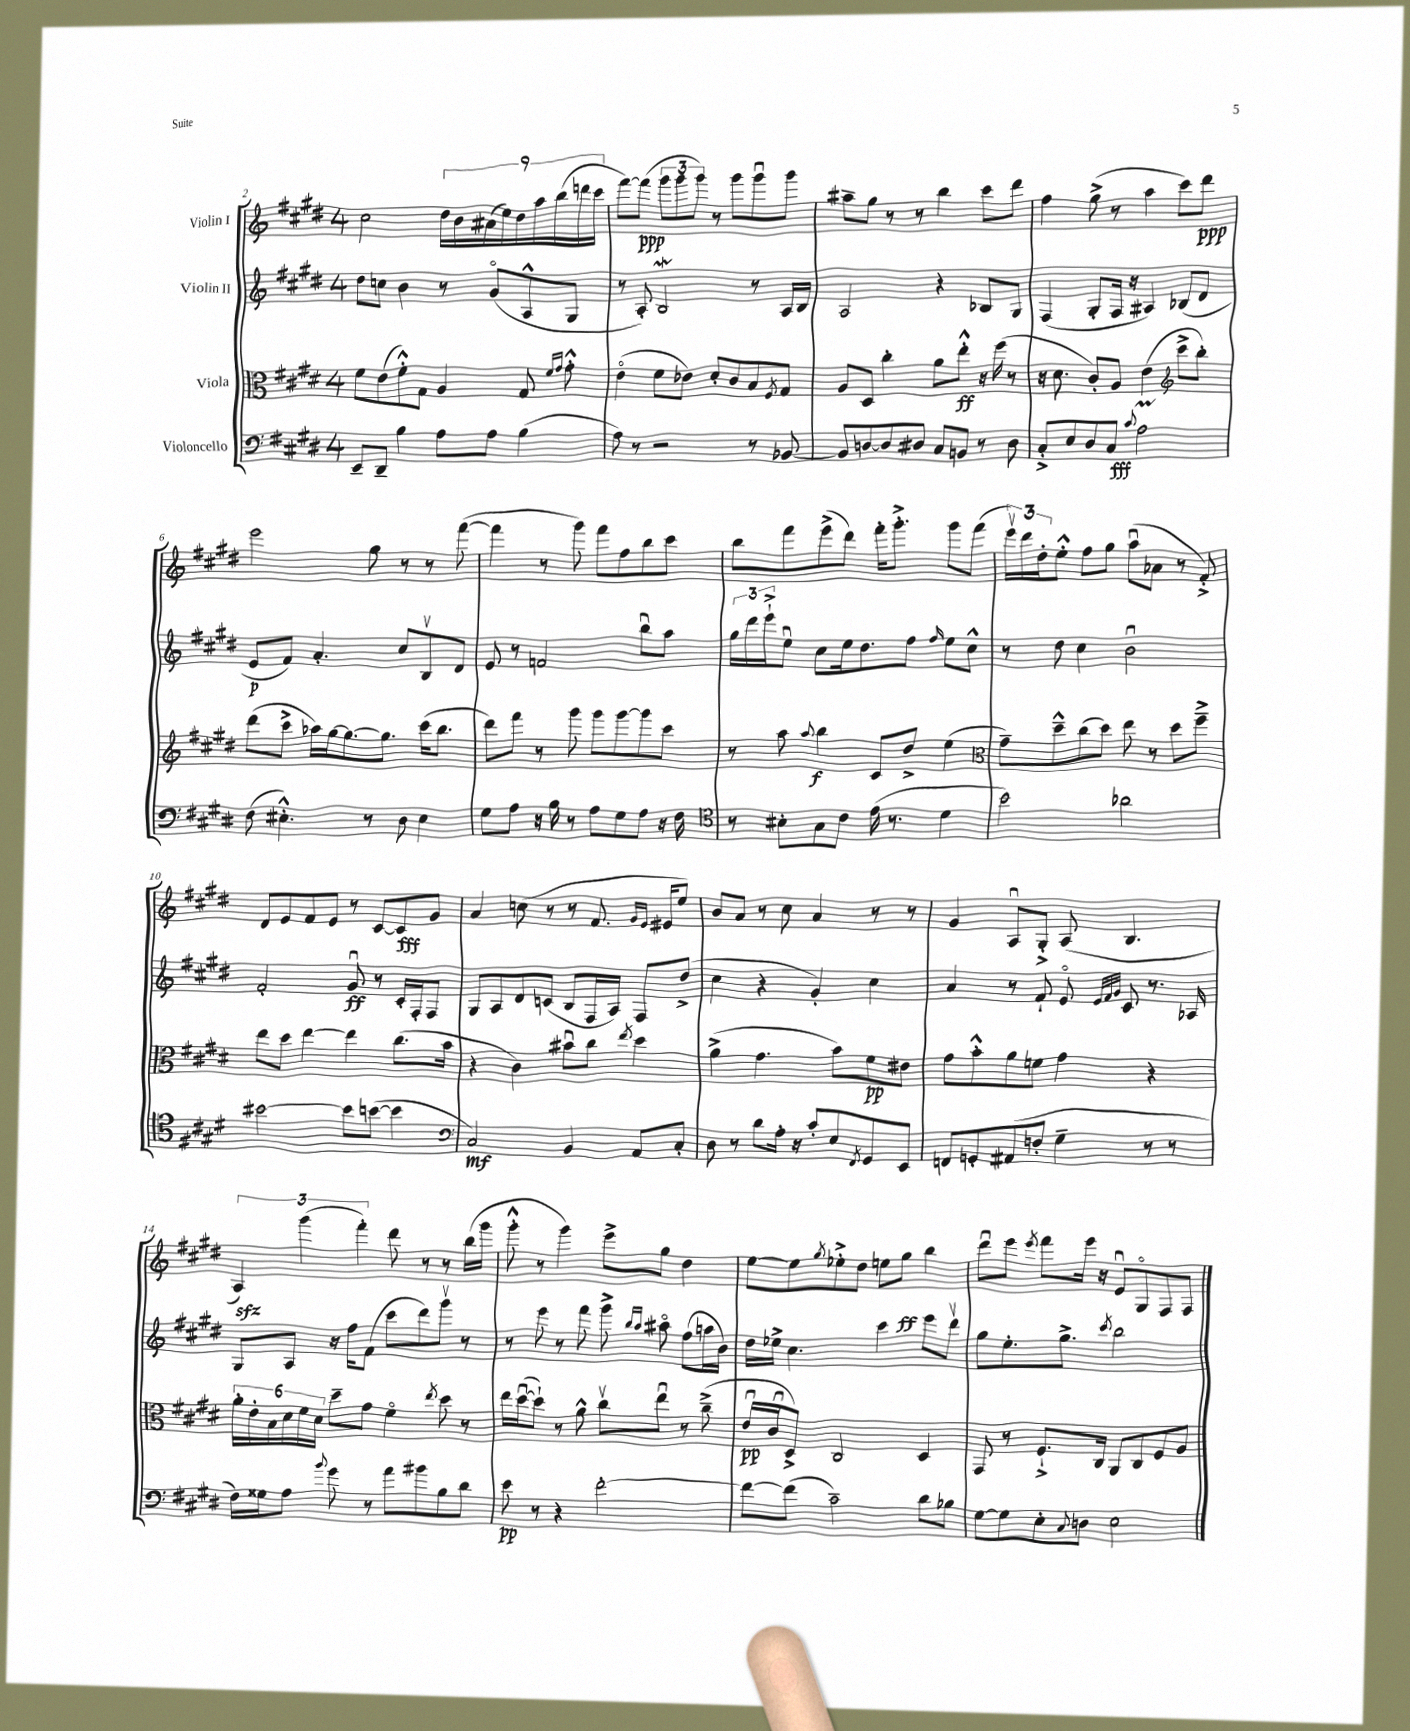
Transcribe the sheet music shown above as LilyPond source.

<<
\new StaffGroup <<
\new Staff = "s0" \with { instrumentName = "Violin I" } {
    \clef treble \key e \major \once \override Staff.TimeSignature.style = #'single-digit \time 4/4
    cis''2 \tuplet 9/8 { dis''16 b'16 ais'16( e''16) dis''16 a''16 b''16( d'''16 cis'''16 } |
    fis'''8~) fis'''8\ppp( \tuplet 3/2 { gis'''8 gis'''8 gis'''8) } r8 gis'''8 gis'''8\downbow gis'''8 |
    ais''8-- gis''8 r8 r8 b''4 cis'''8 dis'''8 |
    fis''4 gis''8->( r8 a''4 cis'''8) dis'''8\ppp |
    e'''2 gis''8 r8 r8 fis'''8~( |
    fis'''4 r8 gis'''8) fis'''8 fis''8 b''8 cis'''8 |
    b''8 fis'''8 e'''8->( dis'''8) fis'''16-. gis'''8.-.-> gis'''8 fis'''8( |
    \tuplet 3/2 { e'''16\upbow) dis'''16 dis''16-. } e''8-.-^ fis''8 gis''8 a''8\downbow( aes'8 r8 fis'8-.->) |
    dis'8 e'8 fis'8 e'8 r8 cis'8~ cis'8\fff gis'8 |
    a'4 c''8( r8 r8 fis'8. \grace { gis'16 e'16 } eis'16 e''8) |
    b'8 a'8 r8 cis''8 a'4 r8 r8 |
    gis'4 a8\downbow gis8-.-> a8( b4. |
    \tuplet 3/2 { a4\sfz) gis'''4( fis'''4-.) } dis'''8 r8 r8 b''16( gis'''16 |
    gis'''8-.-^ r8 gis'''4) e'''8-> gis''8 dis''4 |
    e''8~ e''8 \acciaccatura { gis''8 } ees''8-.-> dis''8 e''8 gis''8\ff b''4 |
    dis'''8\downbow e'''8 \acciaccatura { e'''8 } fis'''8 e'''16 r16 e'8\downbow gis8\flageolet fis8 fis8 \bar "|." |
}
\new Staff = "s1" \with { instrumentName = "Violin II" } {
    \clef treble \key e \major \once \override Staff.TimeSignature.style = #'single-digit \time 4/4
    dis''8 c''8 b'4 r8 gis'8\flageolet( a8-^ gis8 |
    r8 a8-.) b2\mordent r8 a16 b16 |
    a2 r4 bes8 gis8 |
    fis4( gis8-. fis16 r16 ais4) bes8( dis'8 |
    e'8\p fis'8) a'4.-. cis''8 b8\upbow dis'8 |
    e'8 r8 f'2 b''8\downbow a''8 |
    \tuplet 3/2 { gis''16 dis'''16 e'''16-!-> } e''8\downbow cis''8 e''16 dis''8. fis''8 \grace { fis''16 } e''8 cis''8-^ |
    r8 dis''8 cis''4 b'2\downbow |
    fis'2-. gis'8\downbow\ff r8 cis'16-. fis16-. fis8 |
    gis8 a8 dis'8 c'8( b8 fis16 a16) fis8 dis''8->( |
    cis''4 r4 gis'4-.) cis''4 |
    a'4 r8 fis'8-! e'8\flageolet \grace { e'32 fis'32 gis'32 } cis'8 r8. aes16 |
    gis8 a8 r16 fis''16 fis'8( cis'''8 dis'''8) gis'''8\upbow r8 |
    r8 e'''8 r8 fis'''8 gis'''8-> \grace { b''16 a''16 } ais''8\flageolet fis''8( a''16 b'16) |
    dis''16 ees''16-> cis''4. cis'''4 e'''8 dis'''8\upbow |
    gis''8 e''8.-. gis''8.-> \acciaccatura { cis'''8 } b''2 \bar "|." |
}
\new Staff = "s2" \with { instrumentName = "Viola" } {
    \clef alto \key e \major \once \override Staff.TimeSignature.style = #'single-digit \time 4/4
    fis'8 e'8( fis'8-.-^) gis8 a4 gis8 \grace { fis'16 gis'16 } gis'8-.-^ |
    e'4\flageolet( fis'8 ees'8) dis'8-. cis'8 b8 \acciaccatura { fis8 } gis8 |
    a8 dis8 cis''4-. a'8 e''8-.-^\ff r16 fis''16( r8 |
    r16 dis'8. cis'8-.) a8 e'4( \clef treble cis'''8-> b''8-.) |
    dis'''8( cis'''8-> aes''16) gis''16~ gis''8.~ gis''8. cis'''16( b''8. |
    dis'''8) fis'''8 r8 gis'''8 gis'''8 gis'''8~ gis'''8 cis'''8 |
    r8 a''8 \appoggiatura { a''8 } b''4\f cis'8 dis''8-> e''4( |
    \clef alto gis'8--) dis''8---^ cis''8( dis''8) e''8 r8 dis''8 fis''8---> |
    e''8 dis''8 e''4~ e''4 cis''8.( b'16 |
    r4 cis'4) bis'8\downbow cis''8 \acciaccatura { e''8 } dis''4 |
    a'4->( gis'4. b'8) fis'8\pp eis'8 |
    gis'8 b'8-.-^ a'8 f'8 gis'4 r4 |
    \tuplet 6/4 { a'16-. e'16-. b16 dis'16 fis'16 dis'16 } dis''8-- gis'8 fis'4\flageolet \acciaccatura { e''8 } dis''8 r8 |
    e''16 dis''16~\downbow( dis''8-!) r8 a'8-^ cis''8\upbow e''8\downbow r8 cis''8--->( |
    e'16\downbow\pp cis'16\downbow dis8->) cis2 dis4 |
    gis,8 r8 fis8.-!-> cis16 a,8 cis8 fis8 a8 \bar "|." |
}
\new Staff = "s3" \with { instrumentName = "Violoncello" } {
    \clef bass \key e \major \once \override Staff.TimeSignature.style = #'single-digit \time 4/4
    e,8-- dis,8-- b4 a8 a8 b4( |
    a8) r8 r2 r8 bes,8~ |
    bes,8 d8~ d8 dis8 cis8 b,8 r8 dis8 |
    cis8-.-> e8 dis8 cis8\fff \appoggiatura { cis'8 } a2\prall |
    fis8( eis4.-.-^) r8 dis8 eis4 |
    gis8 a8 r16 b16 r8 a8 gis8 a8 r16 fis16 |
    \clef tenor r8 bis8-. gis8 cis'8 e'16( r8. dis'4 |
    b'2) aes'2 |
    bis'2~ bis'8 b'8~( b'4 |
    \clef bass cis2\mf) b,4 a,8 cis8-. |
    dis8 r8 dis'8 a16-. r16 cis'8-. e8 \acciaccatura { fis,8 } gis,8 e,8 |
    f,8 g,8-. ais,8( f8-. gis4-- r8 r8 |
    fis16) gisis16 a8 \appoggiatura { b'8 } gis'8 r8 a'8 bis'8 b8 dis'8 |
    e'8\pp r8 r4 fis'2~-. |
    fis'8~ fis'8( cis'2--) dis'8 bes8 |
    gis8~ gis8 e8-. \appoggiatura { cis8 } d8 e2 \bar "|." |
}
>>
>>
\layout { \context { \Score currentBarNumber = #2 } }
